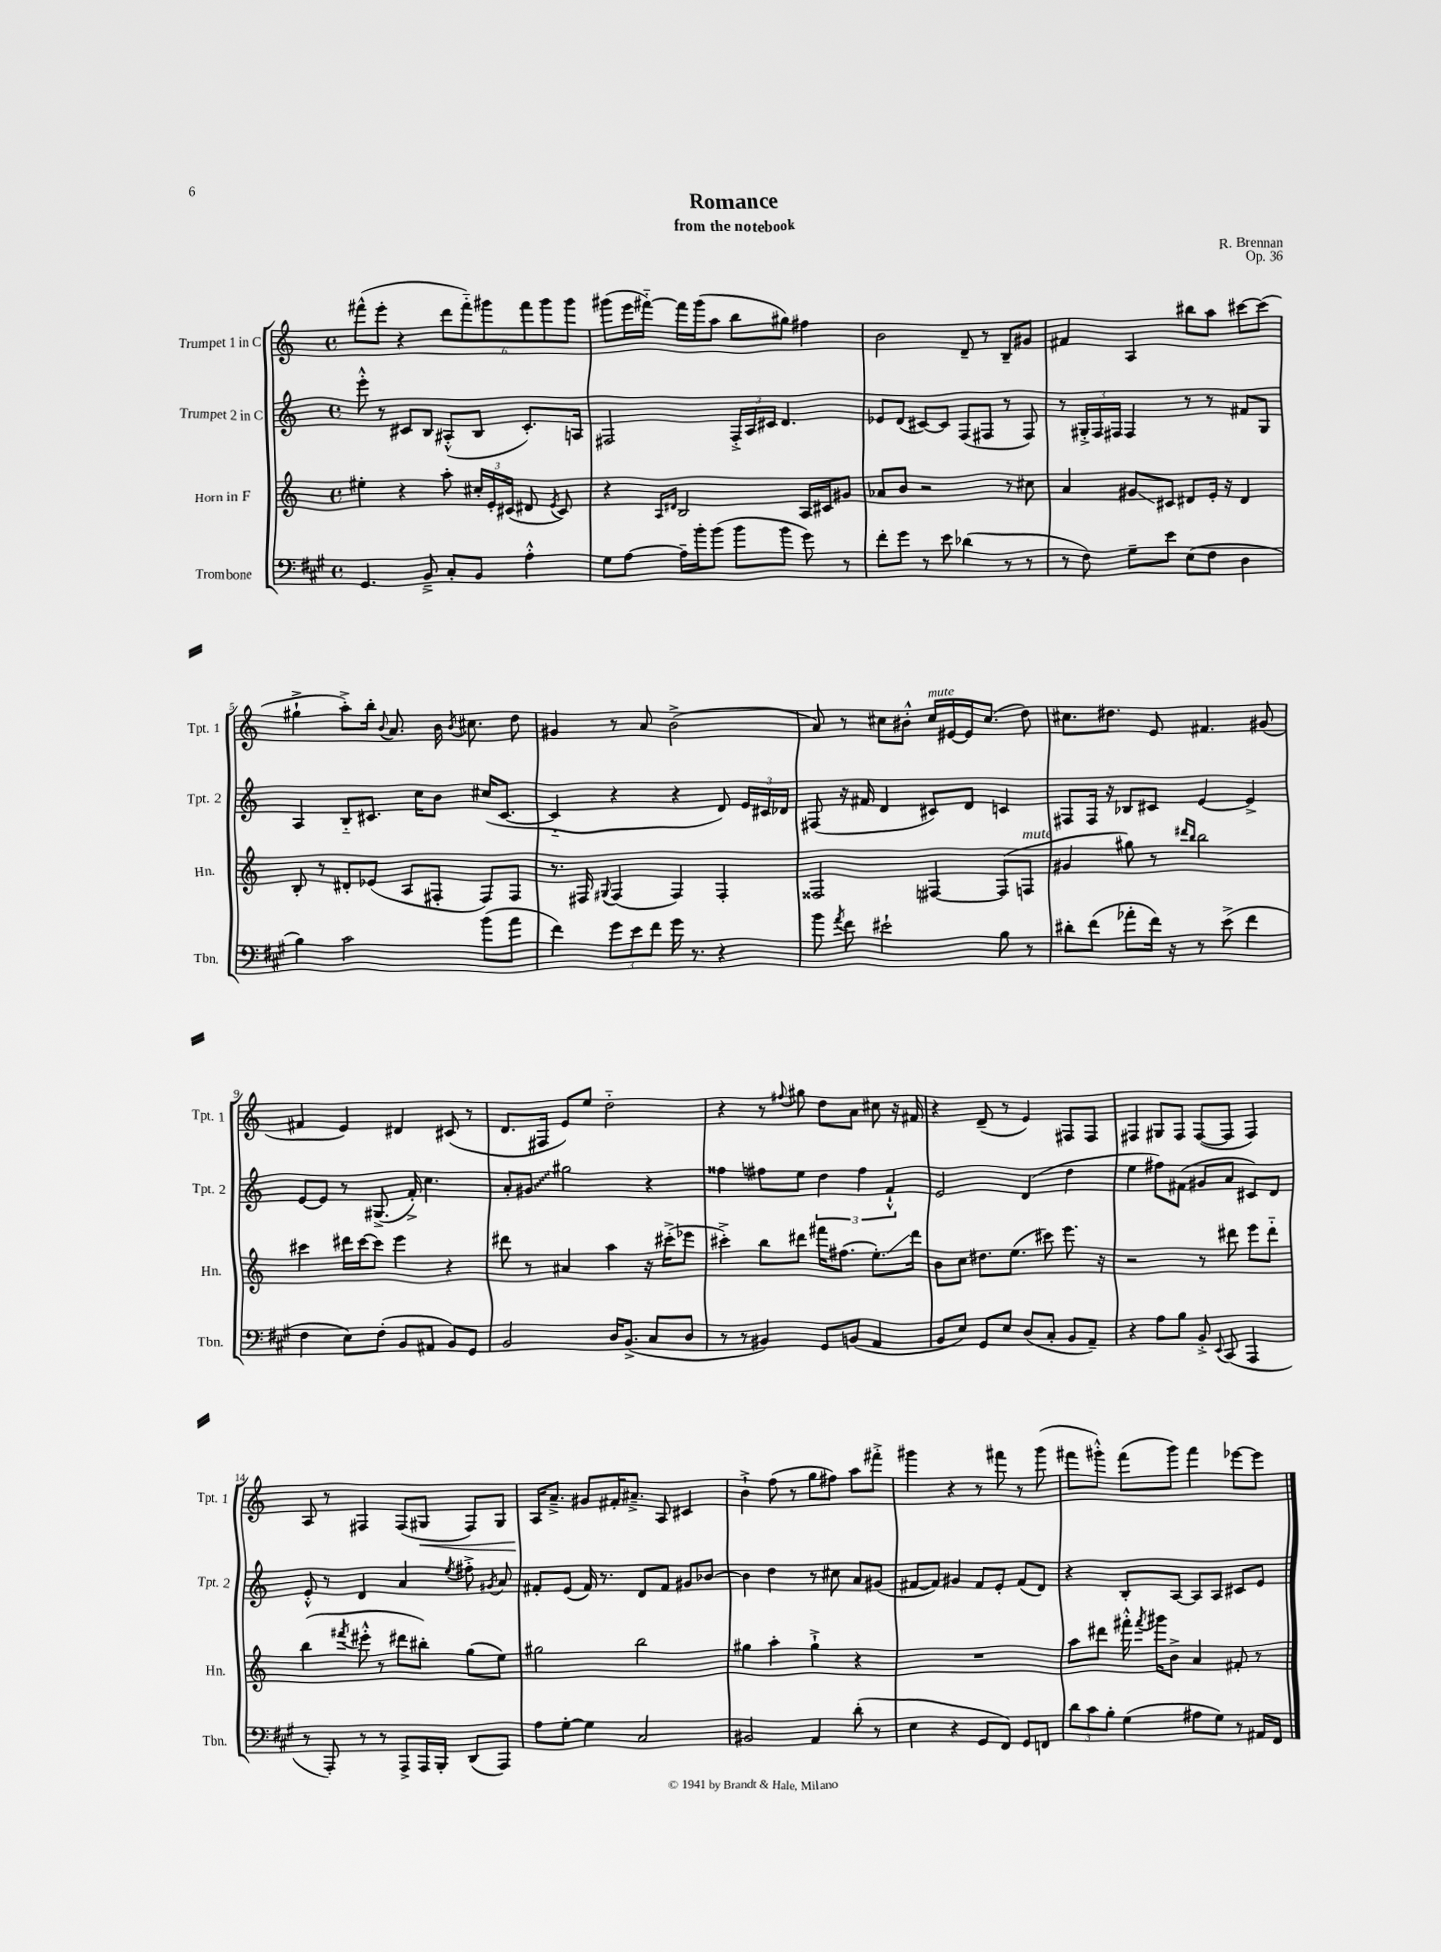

**kern	**kern	**kern	**kern
*staff4	*staff3	*staff2	*staff1
*clefF4	*clefG2	*clefG2	*clefG2
*k[f#c#g#]	*k[]	*k[]	*k[]
*M4/4	*M4/4	*M4/4	*M4/4
*met(c)	*met(c)	*met(c)	*met(c)
4.GG#	4ee#'	8eee'^^	(8fff#^^
.	.	8r	8eee'
.	4r	8c#	4r
8BB~^	.	8B	.
8C#'	8aa'	(8A#'^^	12ddd
.	.	.	12fff#'~)
8BB	24cc#'	8B	.
.	24e'	.	12ggg#
.	(24c#	.	.
4A'^^	8d#	8.c#')	12fff#
.	.	.	12ggg#
.	8qe	.	.
.	8c#)	.	.
.	.	.	12ggg#
.	.	16A	.
=	=	=	=
8G#	4r	2F#	(8ggg#
[8A	.	.	16eee
.	.	.	[16fff#'~)
.	16qqA	.	.
.	16qqd#	.	.
16A~]	2B	.	16fff#]
16b'	.	.	(16ggg#
(8b	.	.	8aa
8b	.	24F#'^	8bb
.	.	24A	.
.	.	24c#	.
8b	.	4.d	8gg#)
8g#)	16A	.	4ff#
.	16c#	.	.
8r	8g#	.	.
=	=	=	=
8f#'	8a-	8e-	2b
8g#	8b	(8d	.
8r	2r	[8c#)	.
8e	.	8c#]	.
(4d-	.	(8F	8d~
.	.	8F#	8r
8r	8r	8r	8B~
8r	8cc#	8F#)	8g#
=	=	=	=
8r	4a	8r	4f#
8F#)	.	24G#'^	.
.	.	24F	.
.	.	24F#	.
8G#~	8g#	4F#	4A
8e	8c#	.	.
(8E	8d#	8r	8bb#
8F#	16e'	8r	8aa
.	16r	.	.
4D	4d#	8f#	[8ccc#
.	.	8G#	(8ccc#]
=	=	=	=
4B)	8B'	4A	4gg#`^
.	8r	.	.
2c#	8d#'	8B'~	8aa'^)
.	(8e-	8.c#	16bb'
.	.	.	8qqb
.	.	.	8.a
.	8A	.	.
.	.	16cc	.
.	8F#'	8b	16b
.	.	.	8qb
.	.	.	8.cc#
(8b	8F#)	(16cc#	.
.	.	[8.c#	.
8a	8F#	.	8dd
=	=	=	=
4f#)	8.r	4c#'~]	4g#
.	16F#	.	.
.	8qqG#	.	.
12g#	(4F#	4r	8r
12e	.	.	.
.	.	.	8a
12f#	.	.	.
16g#	4F#)	4r	(2b^
8.r	.	.	.
4r	4F#'	8d)	.
.	.	24e	.
.	.	24c#	.
.	.	24d-	.
=	=	=	=
8b	2F##	(8F#	8a)
8qa	.	.	.
8f#	.	16r	8r
.	.	16f#	.
2e#`	.	4d	8cc#
.	.	.	8b#'^^
.	[4F#	8c#)	16cc#
.	.	.	[16e#
.	.	8d	16e#]
.	.	.	(8.cc#
8B	(8F#]	4c	.
8r	8F	.	8dd)
=	=	=	=
8d#'	4g#	8F#	8.cc#
(8f#	.	16F#	.
.	.	16r	8.dd#
8a-'	8gg#)	8B-	.
16f#)	8r	8c#	8e
16r	.	.	.
.	16qqddd#	.	.
.	16qqbb	.	.
8r	2bb	[4e	4.f#
(8e^	.	.	.
4f#	.	4e^]	.
.	.	.	(8g#
=	=	=	=
4F#	4ccc#	[8e	4f#
.	.	8e]	.
8E)	16ddd#	8r	4e)
.	[16ccc#	.	.
(8F#'	8ccc#]	(8.G#^	.
8BB	4eee	.	4d#
.	.	16f'^)	.
8AA#	.	4.cc	.
8BB)	4r	.	(8c#
8GG#	.	.	8r
=	=	=	=
2BB	8ddd#	8a'	8.d
.	8r	8g#	.
.	.	.	16F#
.	4a#	2gg#	8e)
.	.	.	8ee
16D	4aa	.	2dd'~
(8.BB^	.	.	.
8C#	16r	4r	.
.	(16ccc#'^	.	.
8D	8eee-	.	.
=	=	=	=
8r	4ccc#'^)	4ff##	4r
8r	.	.	.
4BB#)	8bb	8ff#	8r
.	.	.	8qqff#
.	8ddd#	8ee	8gg#
8GG#	16fff#	6dd	8dd
.	(8.ff#	.	.
(8BB	.	.	8a
.	.	6ff#	.
4AA	8.ee')	.	8cc#
.	.	6f`^^	.
.	.	.	16r
.	16ddd#	.	16f#
=	=	=	=
8BB	8b	2e	4r
8E)	8cc	.	.
8GG#	8.dd#	.	(8d~
8E	.	.	8r
.	(8.ee	.	.
(8D	.	(4d	4e)
8C#'	8ccc#)	.	.
8BB	8.eee	4dd	8F#
8AA~)	.	.	8F#
.	16r	.	.
=	=	=	=
4r	2r	4ee	4F#
8A	.	8ff#)	8G#
8B	.	(8f#	8F#
8BB'^	8r	8g#	([8F#
8qqEE	.	.	.
(8CC#	8ddd#	8a	8F#]
4AAA	8eee	8c#)	4F#)
.	8ddd#'~	8d	.
=	=	=	=
8r	(4bb	8e'^^	8A
8AAA')	.	8r	8r
.	8qfff#	.	.
8r	8eee#'^^	4d	4F#
8r	8r	.	.
8AAA^	8ddd#	4a	(8F#
16AAA	8bb#')	.	8G#
16BBB'	.	.	.
.	.	8qee	.
(8DD	(8gg	8ff#'^	8F#)
.	.	8qg#	.
8AAA)	8ee)	8a	8G#
=	=	=	=
8A	2gg#	8f#'	16A
.	.	.	8.a~^
[8G#'	.	(8e	.
4G#]	.	16f#)	8g#
.	.	8.r	.
.	.	.	16f#'
.	.	.	8.a#~^
2C#	2bb	8d	.
.	.	8f#	8A
.	.	8g#	4c#
.	.	[8b-	.
=	=	=	=
2BB#	4gg#	4b-]	4b`^
.	4aa'	4dd	(8ff
.	.	.	8r
4AA	4gg#`^	8r	8gg
.	.	8cc#	8ff#)
(8d'	4r	8a	8aa
8r	.	(8g#	8fff#'^
=	=	=	=
4E	1r	[8f#	4ggg#
.	.	8f#])	.
4r	.	4g#	4r
8GG#	.	8f#	8r
8FF#)	.	8e'	8fff#
8GG#	.	(8f#	8r
8FF	.	8d)	(8ggg#
=	=	=	=
12d	8aa	4r	8fff#
12c#	.	.	.
.	8ddd#	.	8ggg#'^^)
12B'	.	.	.
(4G#	16fff#'^^	8B'	(8fff#
.	8qfff#	.	.
.	16ggg#	.	.
.	8b^	[8A	8ggg#)
8A#	4a	8A]	4fff#
8G#)	.	8A	.
8r	8f#'	8c#	[8eee-
16AA#	8r	8e	8eee-]
16FF#	.	.	.
==	==	==	==
*-	*-	*-	*-
